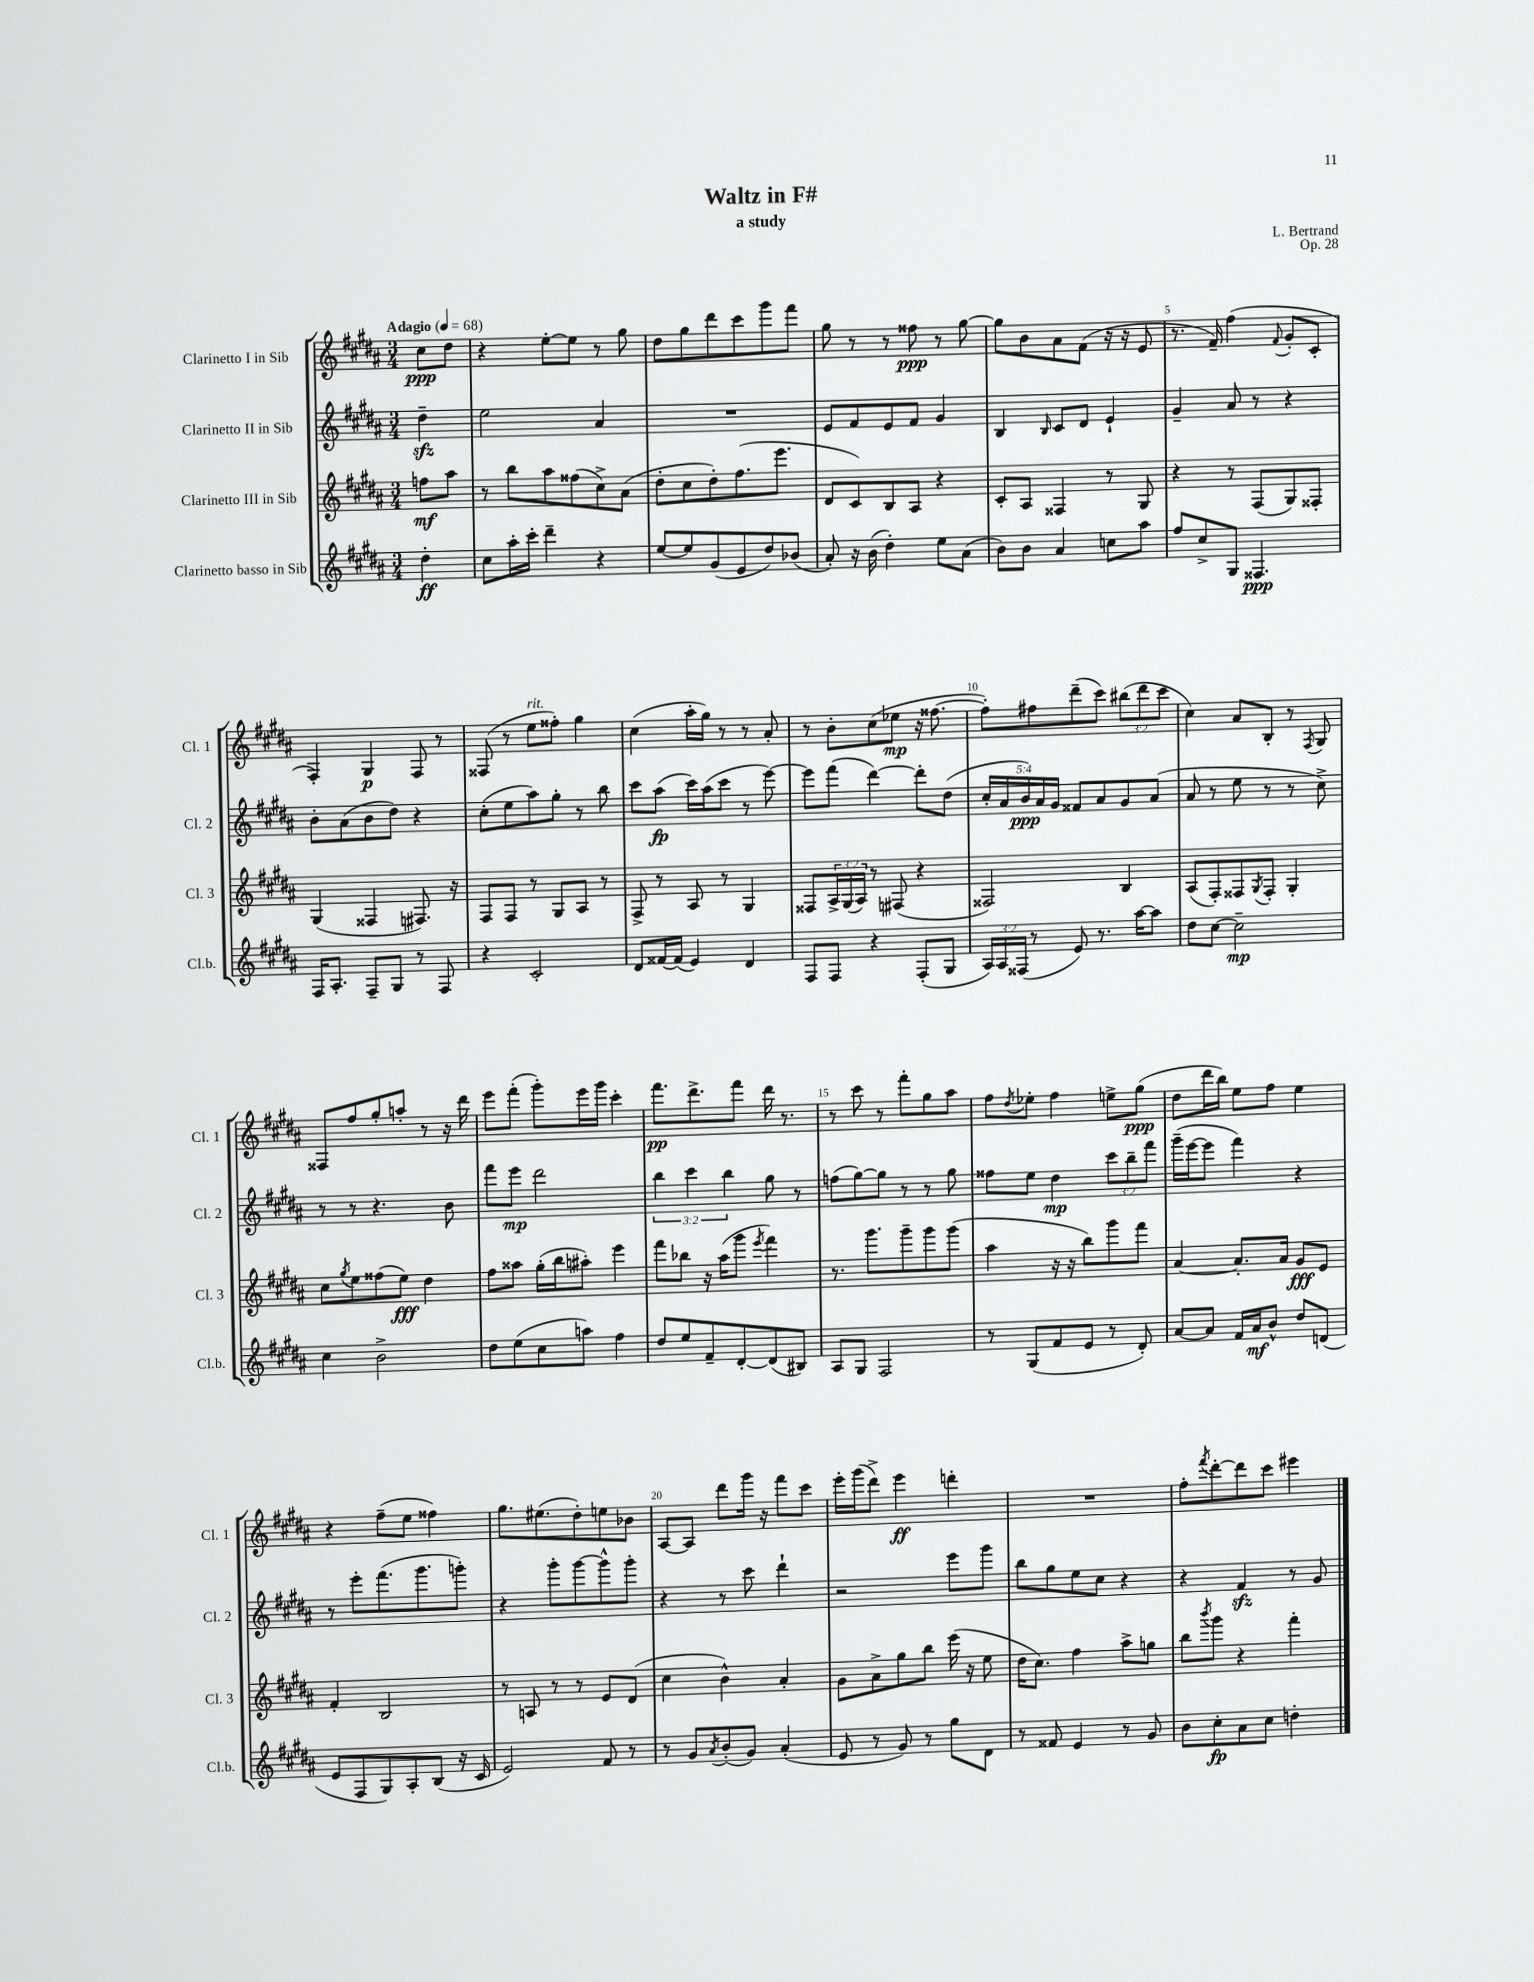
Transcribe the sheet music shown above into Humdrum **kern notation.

**kern	**dynam	**kern	**dynam	**kern	**dynam	**kern	**dynam
*part4	*part4	*part3	*part3	*part2	*part2	*part1	*part1
*staff4	*staff4	*staff3	*staff3	*staff2	*staff2	*staff1	*staff1
*I"Clarinetto basso in Sib	*	*I"Clarinetto III in Sib	*	*I"Clarinetto II in Sib	*	*I"Clarinetto I in Sib	*
*I'Cl.b.	*	*I'Cl. 3	*	*I'Cl. 2	*	*I'Cl. 1	*
*clefG2	*	*clefG2	*	*clefG2	*	*clefG2	*
*k[f#c#g#d#a#]	*	*k[f#c#g#d#a#]	*	*k[f#c#g#d#a#]	*	*k[f#c#g#d#a#]	*
*M3/4	*	*M3/4	*	*M3/4	*	*M3/4	*
*MM68	*	*MM68	*	*MM68	*	*MM68	*
=	=	=	=	=	=	=	=
!	!	!	!	!	!	!LO:TX:a:B:t=Adagio	!
4dd#'\	ff	8ffn\L	mf	4dd#zz~\	.	8cc#\L	ppp
.	.	8aa#\J	.	.	.	8dd#\J	.
=1	=1	=1	=1	=1	=1	=1	=1
8cc#\L	.	8r	.	2ee\	.	4r	.
16aa#'\L	.	8bb\L	.	.	.	.	.
16ccc#'\JJ	.	.	.	.	.	.	.
4ddd#~\	.	8aa#\	.	.	.	[8ee'\L	.
.	.	(8ff##X\	.	.	.	8ee\J]	.
4r	.	8cc#^\)	.	4a#/	.	8r	.
.	.	(8a#\J	.	.	.	8gg#\	.
=2	=2	=2	=2	=2	=2	=2	=2
[8ee/L	.	8dd#'\L	.	2.r	.	8dd#\L	.
8ee/]	.	8cc#\	.	.	.	8gg#\	.
(8g#/	.	8dd#'\)	.	.	.	8ddd#\	.
8e/	.	(8.ff#\	.	.	.	8ccc#\	.
8dd#/)	.	.	.	.	.	8ggg#\	.
.	.	8.eee\J	.	.	.	.	.
(8b-X/J	.	.	.	.	.	8fff#\J	.
=3	=3	=3	=3	=3	=3	=3	=3
8a#'/)	.	8d#/L	.	8e/L	.	8gg#\	.
16r	.	8c#/)	.	8f#/	.	8r	.
(16b\	.	.	.	.	.	.	.
4dd#'\)	.	8B/	.	8e/	.	8r	.
.	.	8A#/J	.	8f#/J	.	8ff##X\	ppp
8ee\L	.	4r	.	4g#/	.	8r	.
(8a#\J	.	.	.	.	.	[8gg#\	.
=4	=4	=4	=4	=4	=4	=4	=4
8b\L)	.	8c#'/L	.	4B/	.	8gg#\L]	.
8b\J	.	8A#/J	.	.	.	8b\	.
.	.	.	.	16qqB/	.	.	.
4a#/	.	4F##X/	.	8c#/L	.	8a#\	.
.	.	.	.	8d#/J	.	(8f#\J	.
8ccn\L	.	8r	.	4e`/	.	16r	.
.	.	.	.	.	.	16r	.
8aa#\J	.	8G#/	.	.	.	8e/	.
=5	=5	=5	=5	=5	=5	=5	=5
8ff#/L	.	4r	.	4g#~/	.	8.r	.
8cc#^/	.	.	.	.	.	.	.
.	.	.	.	.	.	16f#~/)	.
8G#/J	.	8r	.	8a#/	.	(4ff#\	.
4.F##X/	ppp	(8F#/L	.	8r	.	.	.
.	.	.	.	.	.	8qqf#/	.
.	.	8G#/)	.	4r	.	8g#'/L	.
.	.	8F##X'/J	.	.	.	8c#'/J	.
!!LO:LB:g=z
=6	=6	=6	=6	=6	=6	=6	=6
16F#/KL	.	(4G#/	.	8b'\L	.	4F#'/)	.
8.A#'/J	.	.	.	.	.	.	.
.	.	.	.	(8a#\	.	.	.
8F#~/L	.	4F##X/	.	8b\	.	4G#/	p
8G#/J	.	.	.	8dd#\J)	.	.	.
8r	.	8.F#X/)	.	4r	.	8F#/	.
8F#/	.	.	.	.	.	8r	.
.	.	16r	.	.	.	.	.
=7	=7	=7	=7	=7	=7	=7	=7
4r	.	8F#/L	.	(8cc#'\L	.	(8F##X/	.
.	.	8F#/J	.	8ee\	.	8r	.
!	!	!	!	!	!	!LO:TX:a:i:t=rit.	!
2c#'/	.	8r	.	8aa#\)	.	8ee\L	.
.	.	8G#/L	.	8gg#'\J	.	8ff##X'\J)	.
.	.	8A#/J	.	8r	.	4gg#\	.
.	.	8r	.	8bb\	.	.	.
=8	=8	=8	=8	=8	=8	=8	=8
8d#/L	.	8F#^/	.	8ccc#\L	.	(4cc#\	.
[16f##X/L	.	8r	.	(8aa#\J	fp	.	.
(16f##/JJ]	.	.	.	.	.	.	.
4e/)	.	8A#/	.	16ccc#\LL)	.	16aa#'\LL	.
.	.	.	.	(16aa#\J	.	16gg#\JJ)	.
.	.	8r	.	8ccc#\J	.	8r	.
4d#/	.	4G#/	.	8r	.	8r	.
.	.	.	.	[8eee\)	.	8a#'/	.
=9	=9	=9	=9	=9	=9	=9	=9
8F#/L	.	8F##X/L	.	8eee\L]	.	8r	.
8F#/J	.	24A#^/L	.	(8fff#\J	.	8b'\L	.
.	.	(24G#/	.	.	.	.	.
.	.	24A#/JJ)	.	.	.	.	.
4r	.	8r	.	[4ddd#\)	.	(8cc#\	.
.	.	(8F#X/	.	.	.	8ee-X\J	mp
(8F#'/L	.	4r	.	8ddd#'\L]	.	16r	.
.	.	.	.	.	.	[8.ff##X\	.
8G#/J	.	.	.	(8dd#\J	.	.	.
=10	=10	=10	=10	=10	=10	=10	=10
24A#/LL)	.	2F##X/)	.	20cc#'/LL	.	8ff##'\L])	.
24A#/	.	.	.	.	.	.	.
.	.	.	.	20a#/	.	.	.
(24F##X/JJ	.	.	.	.	.	.	.
.	.	.	.	20b/)	ppp	.	.
8r	.	.	.	.	.	8ff#X\	.
.	.	.	.	20a#/	.	.	.
.	.	.	.	20g#/JJ	.	.	.
8e/)	.	.	.	8f##X/L	.	(8ddd#~\	.
8.r	.	.	.	8a#/	.	8ccc#\J)	.
.	.	4B/	.	8g#/	.	(12bb#X\L	.
[16aa#\KL	.	.	.	.	.	.	.
.	.	.	.	.	.	12ddd#\	.
8aa#\J]	.	.	.	(8a#/J	.	.	.
.	.	.	.	.	.	12ccc#\J	.
=11	=11	=11	=11	=11	=11	=11	=11
8dd#\L	.	(8A#/L	.	8a#/	.	4cc#\)	.
[8cc#\J	.	8F#'/)	.	8r	.	.	.
2cc#~\]	mp	8F##X/	.	8ee\	.	8a#/L	.
.	.	8qG#/	.	.	.	.	.
.	.	8F##'/J	.	8r	.	8B'/J	.
.	.	4G#'/	.	8r	.	8r	.
.	.	.	.	.	.	8qF#/	.
.	.	.	.	8cc#^\)	.	8G#/	.
!!LO:LB:g=z
=12	=12	=12	=12	=12	=12	=12	=12
4cc#\	.	8cc#\L	.	8r	.	8F##X/L	.
.	.	8qgg#/	.	.	.	.	.
.	.	8ee\	.	8r	.	8ff#/	.
2b^\	.	(8ff##X\	.	4.r	.	8gg#'/	.
.	.	8ee\J)	fff	.	.	8aan'/J	.
.	.	4dd#\	.	.	.	8r	.
.	.	.	.	8b\	.	16r	.
.	.	.	.	.	.	16ddd#\	.
=13	=13	=13	=13	=13	=13	=13	=13
8dd#\L	.	8ff#\L	.	8fff#\L	.	8eee\L	.
(8ee\	.	8aa##X\J	.	8eee\J	mp	(8fff#'\J	.
8cc#\	.	(16gg#'\LL	.	2ddd#\	.	8ggg#'\L)	.
.	.	16bb\J	.	.	.	.	.
8aan\J)	.	8aa#X'\J)	.	.	.	16eee\L	.
.	.	.	.	.	.	16ggg#\JJ	.
4ff#\	.	4eee\	.	.	.	4ccc#'\	.
=14	=14	=14	=14	=14	=14	=14	=14
8dd#/L	.	8fff#\L	.	6bb\	.	8.fff#\L	pp
8ee/	.	8bb-X\J	.	.	.	.	.
.	.	.	.	6ccc#\	.	.	.
.	.	.	.	.	.	8.ddd#^\	.
8f#~/	.	16r	.	.	.	.	.
.	.	(16aa#\KL	.	.	.	.	.
.	.	.	.	6bb\	.	.	.
[8d#'/	.	8ggg#\J	.	.	.	8fff#\J	.
.	.	8qeee/	.	.	.	.	.
(8d#/]	.	4fff#\)	.	8gg#\	.	16ddd#\	.
.	.	.	.	.	.	8.r	.
8B#X/J)	.	.	.	8r	.	.	.
=15	=15	=15	=15	=15	=15	=15	=15
8A#/L	.	8.r	.	(8ffn\L	.	8r	.
8G#/J	.	.	.	[8gg#\)	.	8ccc#\	.
.	.	8.ggg#\L	.	.	.	.	.
2F#/	.	.	.	8gg#\J]	.	8r	.
.	.	8ggg#~\	.	8r	.	8fff#'\L	.
.	.	8ggg#\	.	8r	.	8gg#\	.
.	.	(8ggg#\J	.	8gg#\	.	8aa#\J	.
=16	=16	=16	=16	=16	=16	=16	=16
8r	.	4aa#\	.	8ff##X\L	.	8ff#\L	.
.	.	.	.	.	.	8qdd#/	.
(8G#/L	.	.	.	8ee\J	.	8ee-X'\J	.
8f#/	.	16r	.	4dd#\	mp	4ff#\	.
.	.	16r	.	.	.	.	.
8e/J	.	8bb\L)	.	.	.	.	.
8r	.	8ggg#\	.	12ccc#\L	.	8een^\L	.
.	.	.	.	12bb~\	.	.	.
8d#'/)	.	8fff#\J	.	.	.	(8gg#\J	ppp
.	.	.	.	12fff#\J	.	.	.
=17	=17	=17	=17	=17	=17	=17	=17
[8a#/L	.	[4a#/	.	(16ggg#~\LL	.	8dd#\L	.
.	.	.	.	[16eee\J	.	.	.
8a#/J]	.	.	.	8eee\J]	.	16ddd#\L	.
.	.	.	.	.	.	16bb\JJ)	.
16f#/LL	.	8.a#'/L]	.	4fff#\)	.	8ee\L	.
16a#/J	mf	.	.	.	.	.	.
8b^^/J	.	.	.	.	.	8ff#\J	.
.	.	16a#/Jk	.	.	.	.	.
8dd#/L	.	8g#/L	fff	4r	.	4ee\	.
(8dn/J	.	8e/J	.	.	.	.	.
!!LO:LB:g=z
=18	=18	=18	=18	=18	=18	=18	=18
8e/L	.	4f#'/	.	8r	.	4r	.
8F#/	.	.	.	8eee'\L	.	.	.
8G#/)	.	2B/	.	(8.fff#\	.	(8ff#~\L	.
8A#'/	.	.	.	.	.	8ee\J	.
.	.	.	.	8.ggg#\	.	.	.
(8B/J	.	.	.	.	.	4ff##X\)	.
16r	.	.	.	8gggn'\J)	.	.	.
16c#/	.	.	.	.	.	.	.
=19	=19	=19	=19	=19	=19	=19	=19
2e/)	.	8r	.	4r	.	8.gg#\L	.
.	.	8An/	.	.	.	.	.
.	.	.	.	.	.	(8.ee#X\	.
.	.	8r	.	8ggg#'\L	.	.	.
.	.	8r	.	[8ggg#\	.	8dd#'\)	.
8f#/	.	8e/L	.	8ggg#^^\]	.	8een\	.
8r	.	(8d#/J	.	8ggg#'\J	.	8b-X\J	.
=20	=20	=20	=20	=20	=20	=20	=20
8r	.	4cc#\	.	4r	.	[8A#/L	.
8g#/L	.	.	.	.	.	8A#/J]	.
8qa#/	.	.	.	.	.	.	.
(8b'/	.	4b^^\)	.	8r	.	8ddd#\L	.
8g#/J)	.	.	.	8ccc#\	.	16ggg#\Jk	.
.	.	.	.	.	.	16r	.
(4a#'/	.	4a#'/	.	4ddd#`\	.	8fff#\L	.
.	.	.	.	.	.	8ccc#\J	.
=21	=21	=21	=21	=21	=21	=21	=21
8e/	.	8g#\L	.	2r	.	16eee'\LL	.
.	.	.	.	.	.	(16ggg#\J	.
8r	.	8a#^\	.	.	.	8ddd#^\J)	.
8g#/)	.	8gg#\	.	.	.	4eee\	ff
8r	.	8bb\J	.	.	.	.	.
8gg#\L	.	(16eee\	.	8eee\L	.	4dddn'\	.
.	.	16r	.	.	.	.	.
8d#\J	.	8ee\	.	8ggg#\J	.	.	.
=22	=22	=22	=22	=22	=22	=22	=22
8r	.	16dd#\KL	.	8bb\L	.	2.r	.
.	.	8.cc#\J)	.	.	.	.	.
8f##X/	.	.	.	8gg#\	.	.	.
4e/	.	4ff#\	.	8ee\	.	.	.
.	.	.	.	8cc#\J	.	.	.
8r	.	8aa#^\L	.	4r	.	.	.
8g#/	.	8ggn\J	.	.	.	.	.
=23	=23	=23	=23	=23	=23	=23	=23
8b\L	.	8bb\L	.	4r	.	8ff#'\L	.
.	.	8qbbb/	.	.	.	8qfff#/	.
8cc#'\	fp	8ggg#\J	.	.	.	[8ddd#'\	.
8a#\	.	4r	.	4f#zz/	.	8ddd#\]	.
8cc#\J	.	.	.	.	.	8ccc#\J	.
4ddn'\	.	4fff#'\	.	8r	.	4eee#X\	.
.	.	.	.	8g#/	.	.	.
==	==	==	==	==	==	==	==
*-	*-	*-	*-	*-	*-	*-	*-
